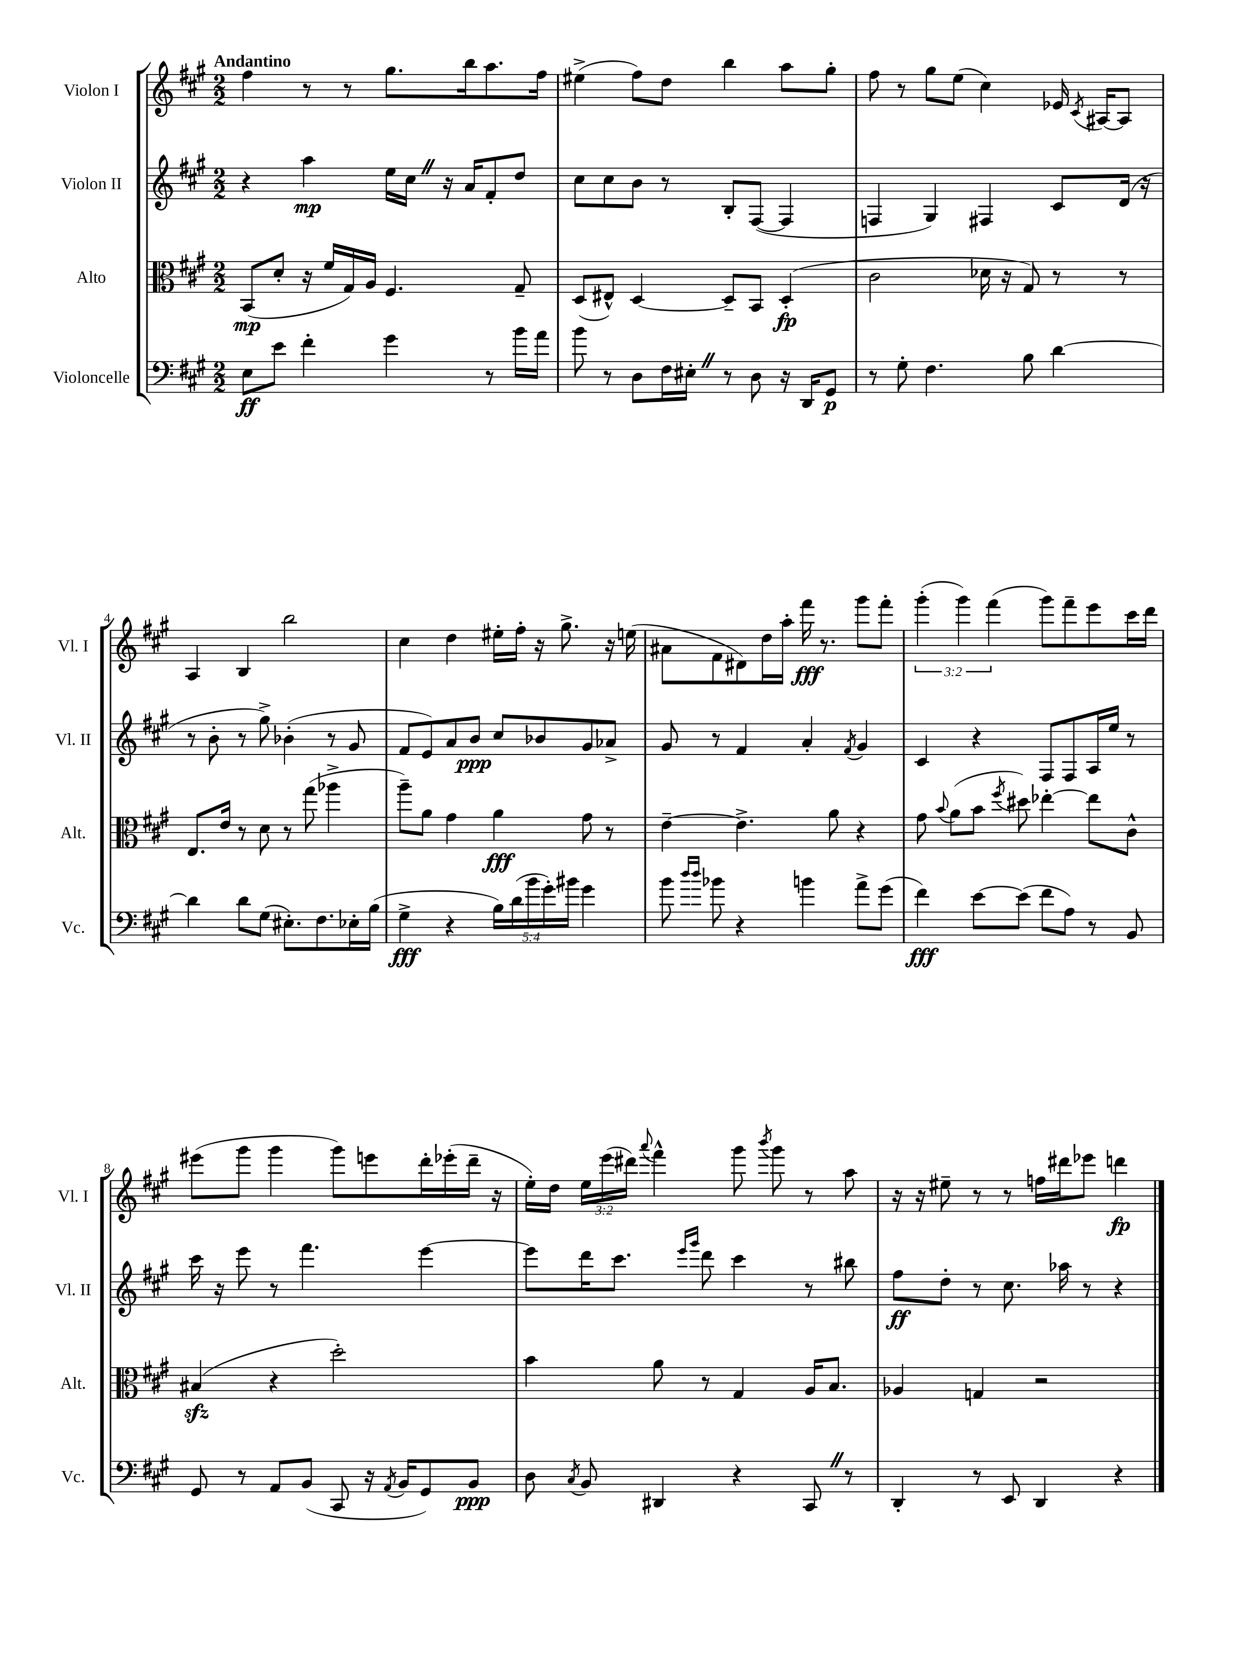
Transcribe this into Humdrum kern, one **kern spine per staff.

**kern	**kern	**kern	**kern
*staff4	*staff3	*staff2	*staff1
*clefF4	*clefC3	*clefG2	*clefG2
*k[f#c#g#]	*k[f#c#g#]	*k[f#c#g#]	*k[f#c#g#]
*M2/2	*M2/2	*M2/2	*M2/2
8E\L	(8BB/L	4r	4ff#\
8e\J	8d'/J	.	.
4f#'\	16r	4aa\	8r
.	16f#/LL	.	.
.	16G#/)	.	8r
.	16A/JJ	.	.
4g#\	4.F#/	16ee\LL	8.gg#\L
.	.	16cc#\JJ	.
.	.	16r	.
.	.	16a/LK	16bb\k
8r	.	8f#'/	8.aa\
16b\LL	8G#~/	8dd/J	.
16a\JJ	.	.	16ff#\Jk
=	=	=	=
8b\	(8D/L	8cc#\L	(4ee#^\
8r	8E#^^/J)	8cc#\	.
8D\L	[4D/	8b\J	8ff#\L)
16F#\L	.	8r	8dd\J
16E#'\JJ	.	.	.
8r	8D~/]L	8B'/L	4bb\
8D\	8BB/J	([8F#/J	.
16r	(4D'/	4F#/]	8aa\L
16DD/LK	.	.	.
8GG#/J	.	.	8gg#'\J
=	=	=	=
8r	2c#\	4F/	8ff#\
8G#'\	.	.	8r
4.F#\	.	4G#/)	8gg#\L
.	.	.	(8ee\J
.	16d-\	4F#/	4cc#\)
.	16r	.	.
8B\	8G#/)	.	.
[4d\	8r	8c#/L	16e-/
.	.	.	8qc#/
.	.	.	[16A#/LK
.	8r	(16d/Jk	8A#/]J
.	.	16r	.
=	=	=	=
4d\]	8.E/L	8r	4A/
.	.	8b'\	.
.	16e/Jk	.	.
8d\L	8r	8r	4B/
(8G#\J	8d\	8gg#^\)	.
8.E#'\L)	8r	(4b-'\	2bb\
.	(8gg#\	.	.
8.F#\	.	.	.
.	4aa-^\	8r	.
16E-'\L	.	8g#/	.
(16B\JJ	.	.	.
=	=	=	=
4G#^\	8aa~\L)	8f#/L	4cc#\
.	8a\J	8e/)	.
4r	4g#\	8a/	4dd\
.	.	8b/J	.
20B\LL)	4a\	8cc#/L	16ee#'\LL
(20d\	.	.	.
.	.	.	16ff#'\JJ
20b\	.	.	.
.	.	8b-/	16r
20g#'\)	.	.	.
.	.	.	8.gg#^\
20b#\JJ	.	.	.
4g#\	8g#\	8g#/	.
.	8r	8a-^/J	16r
.	.	.	(16ee\
=	=	=	=
8b\	[4e~\	8g#/	8a#\L
16qqdd/LL	.	.	.
16qqdd/JJ	.	.	.
8b-\	.	8r	8f#\
4r	4.e^\]	4f#/	8d#\)
.	.	.	16dd\L
.	.	.	16aa'\JJ
4b\	.	4a'/	16fff#\
.	.	.	8.r
.	8a\	.	.
.	.	8qf#/	.
8a^\L	4r	4g#/	8ggg#\L
(8g#\J	.	.	8fff#'\J
=	=	=	=
4f#\)	8g#\	4c#/	(6ggg#'\
.	8qqb/	.	.
.	(8a\L	.	.
.	.	.	6ggg#\)
[8e\L	8b\J	4r	.
.	.	.	(6fff#\
.	8qff#/	.	.
(8e\]J	8dd#\)	.	.
8f#\L	[4ee-'\	8F#/L	8ggg#\L)
8A\J)	.	8F#/	8fff#~\
8r	8ee-\]L	16A/L	8eee\
.	.	16ee/JJ	.
8BB/	8c#^^\J	8r	16ccc#\L
.	.	.	16ddd\JJ
=	=	=	=
8GG#/	(4B#/	16ccc#\	(8eee#\L
.	.	16r	.
8r	.	8eee\	8ggg#\J
8AA/L	4r	8r	4ggg#\
(8BB/J	.	4.fff#\	.
8CC#/	2dd'\)	.	8ggg#\L)
16r	.	.	8eee\
8qAA/	.	.	.
16BB/LK	.	.	.
8GG#/)	.	[4eee\	16ddd'\L
.	.	.	(16eee-'\
8BB/J	.	.	16ddd~\JJ
.	.	.	16r
=	=	=	=
8D\	4b\	8eee\]L	16ee'\LL)
.	.	.	16dd\JJ
8qC#/	.	.	.
8BB/	.	16ddd\K	24ee\LL
.	.	.	(24eee\
.	.	8.ccc#\J	.
.	.	.	24ddd#\JJ)
.	.	.	8qqaaa/
4DD#/	8a\	.	4fff#^^\
.	.	16qqeee/LL	.
.	.	16qqggg#/JJ	.
.	8r	8ddd\	.
4r	4G#/	4ccc#\	8ggg#\
.	.	.	8qbbb/
.	.	.	8ggg#\
8CC#/	16A/LK	8r	8r
.	8.B/J	.	.
8r	.	8bb#\	8aa\
=	=	=	=
4DD'/	4A-/	8ff#\L	16r
.	.	.	16r
.	.	8dd'\J	8ee#~\
8r	4G/	8r	8r
8EE/	.	8.cc#\	8r
4DD/	2r	.	16ff\LL
.	.	16aa-\	16ddd#\J
.	.	8r	8eee-\J
4r	.	4r	4ddd\
==	==	==	==
*-	*-	*-	*-
